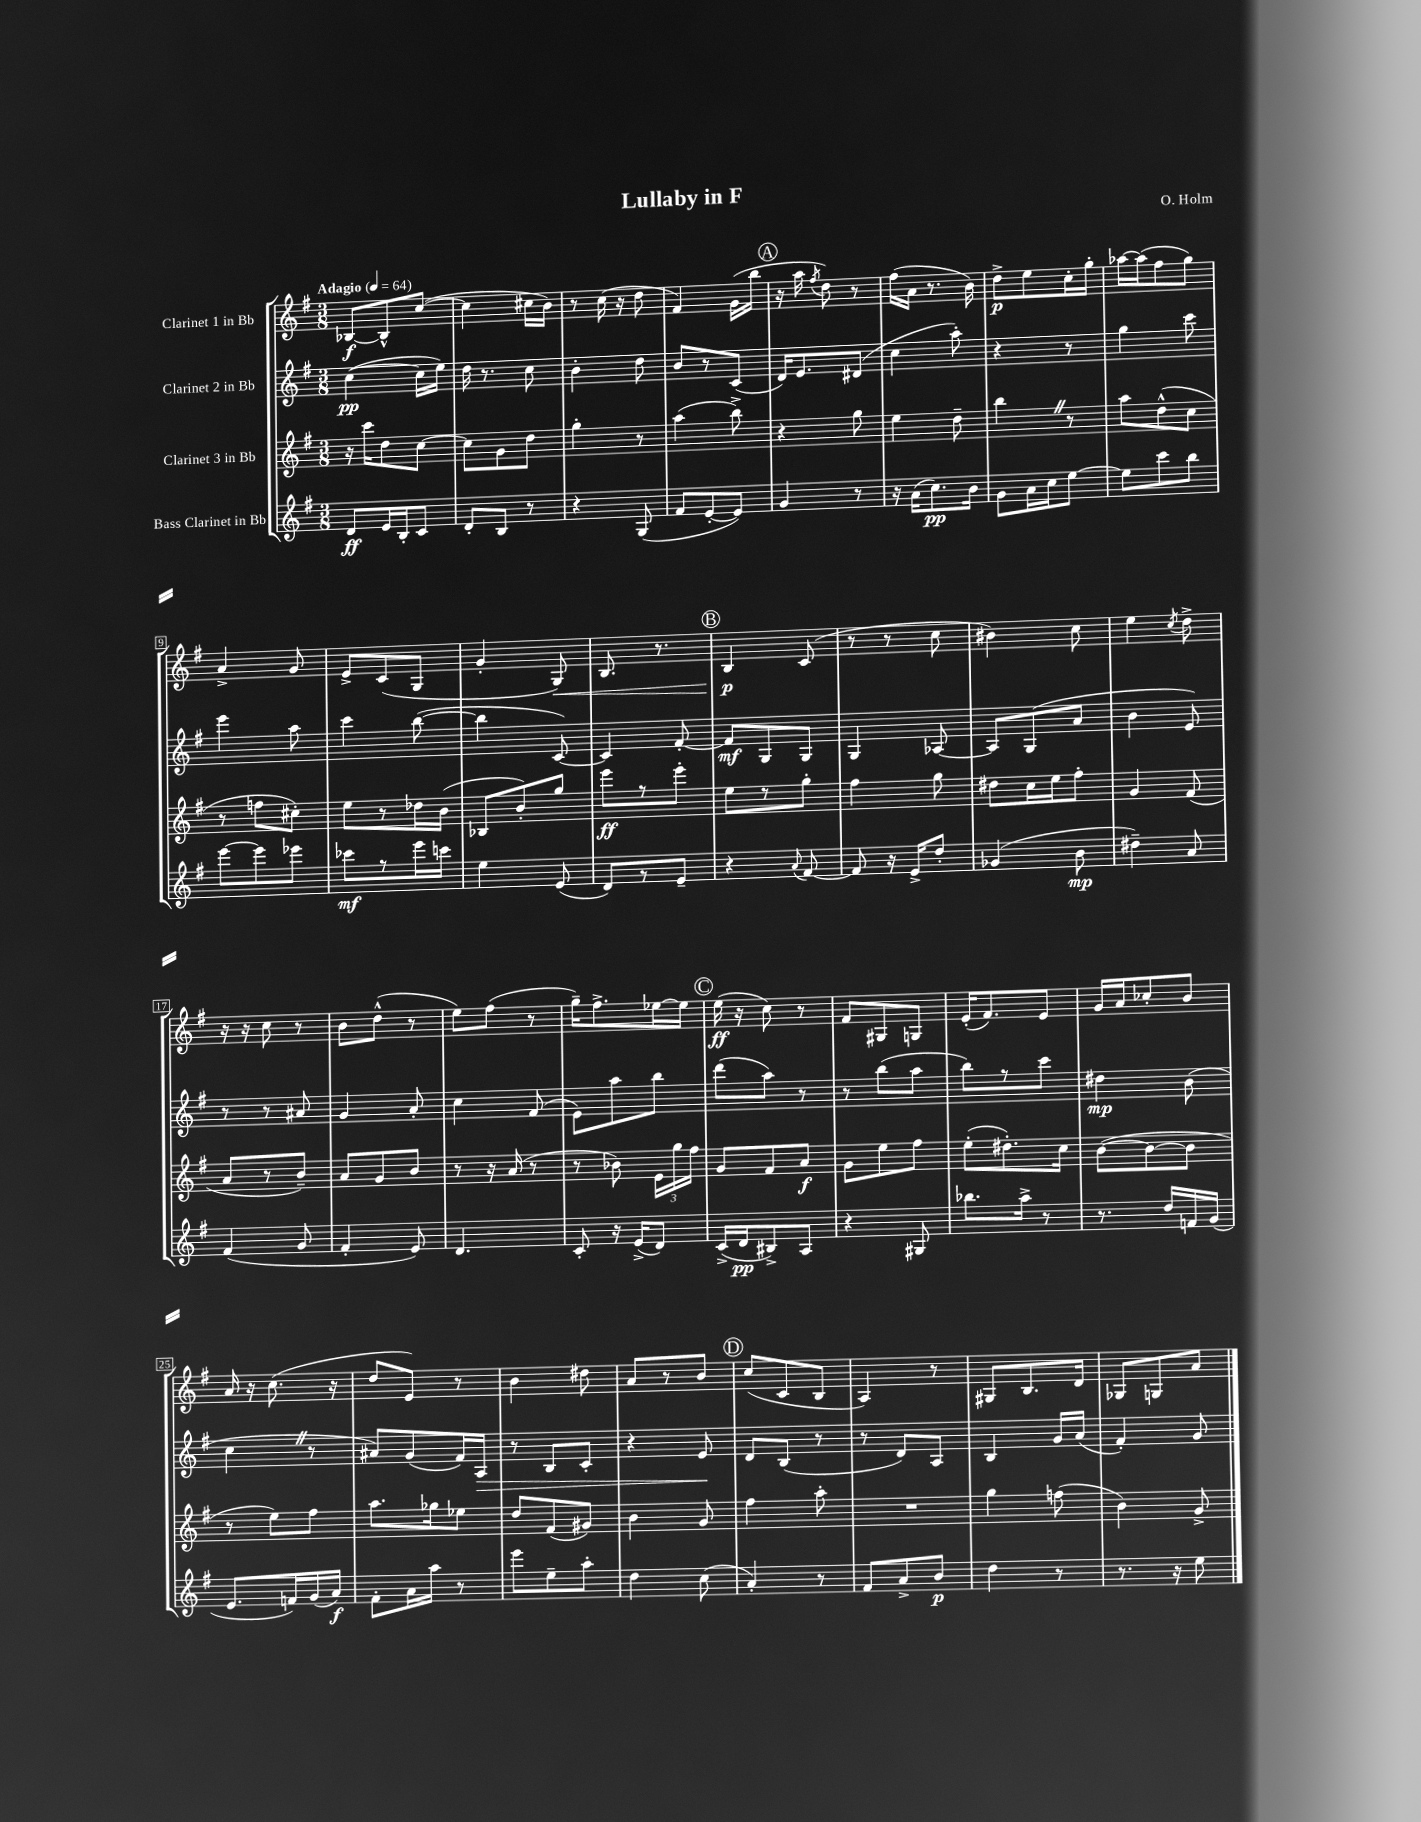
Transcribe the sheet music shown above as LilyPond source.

\header { title = "Lullaby in F" composer = "O. Holm" }
<<
\new StaffGroup <<
\new Staff = "s0" \with { instrumentName = "Clarinet 1 in Bb" } {
    \clef treble \key g \major \numericTimeSignature \time 3/8 \tempo "Adagio" 4 = 64
    \autoBeamOff bes8[~\f bes8-^ c''8]~( |
    c''4 cis''16[ b'16]) |
    r8 c''16( r16 d''8 |
    fis'4) g'16[( b''16] |
    \mark \markup { \circle "A" } r16 a''16 \acciaccatura { fis''8 } d''8) r8 |
    fis''16[( a'16] r8. b'16) |
    d''8[->\p e''8 c''16-. g''16]-. |
    aes''16[~ aes''16( fis''8 g''8]) |
    a'4-> g'8 |
    e'8[-> c'8( g8] |
    g'4-. g8\<) |
    b8. r8. |
    \mark \markup { \circle "B" } b4\p\! c'8( |
    r8 r8 c''8 |
    bis'4) c''8 |
    e''4 \acciaccatura { c''8 } d''8-> |
    r16 r16 c''8 r8 |
    b'8[ d''8]-^( r8 |
    e''8[) fis''8]( r8 |
    g''16[--) fis''8.-> ees''16~ ees''16] |
    \mark \markup { \circle "C" } e''16\ff( r16 c''8) r8 |
    fis'8[ gis8 g8] |
    e'16[-.( fis'8.) e'8] |
    g'16[ a'16 ces''8-. b'8] |
    a'16 r16 c''8.( r16 |
    d''8[ e'8]) r8 |
    b'4 dis''8 |
    a'8[ r8 b'8] |
    \mark \markup { \circle "D" } c''8[( c'8 b8] |
    a4) r8 |
    gis8[ b8. d'16] |
    ges8[ g8 a'8] \bar "|." |
}
\new Staff = "s1" \with { instrumentName = "Clarinet 2 in Bb" } {
    \clef treble \key g \major \numericTimeSignature \time 3/8
    \autoBeamOff c''4~\pp( c''16[ e''16]) |
    d''16 r8. c''8 |
    b'4-. d''8 |
    b'8[ r8 c'8]( |
    \mark \markup { \circle "A" } d'16[) e'8. dis'8]( |
    c''4 a''8-.) |
    r4 r8 |
    g''4 c'''8 |
    e'''4 a''8 |
    c'''4 b''8~( |
    b''4 c'8~) |
    c'4 fis'8~-. |
    \mark \markup { \circle "B" } fis'8[\mf g8 g8] |
    g4 aes8~ |
    aes8[ g8( a'8] |
    b'4 e'8) |
    r8 r8 ais'8 |
    g'4 a'8-. |
    c''4 fis'8( |
    e'8[) a''8 b''8] |
    \mark \markup { \circle "C" } d'''8[( a''8]) r8 |
    r8 b''8[( a''8] |
    b''8[) r8 c'''8] |
    dis''4\mp b'8( |
    c''4 \once \override BreathingSign.text = \markup { \musicglyph "scripts.caesura.straight" } \breathe r8 |
    ais'8[) g'8( fis'16) a16]\> |
    r8 b8[ c'8]-. |
    r4 e'8\! |
    \mark \markup { \circle "D" } d'8[ b8]( r8 |
    r8 d'8[) a8] |
    b4 g'16[ a'16]( |
    fis'4-.) g'8 \bar "|." |
}
\new Staff = "s2" \with { instrumentName = "Clarinet 3 in Bb" } {
    \clef treble \key g \major \numericTimeSignature \time 3/8
    \autoBeamOff r16 c'''16[ d''8 c''8]~ |
    c''8[ g'8 d''8] |
    g''4-. r8 |
    a''4( b''8->) |
    \mark \markup { \circle "A" } r4 g''8 |
    e''4 d''8-- |
    b''4 \once \override BreathingSign.text = \markup { \musicglyph "scripts.caesura.straight" } \breathe r8 |
    a''8[ d''8-^( c''8] |
    r8 f''8[ cis''8]-.) |
    e''8[ r8 des''16 b'16]( |
    bes8[ b'8-.) g''8] |
    e'''8[\ff r8 e'''8]-. |
    \mark \markup { \circle "B" } e''8[ r8 g''8]-. |
    fis''4 g''8 |
    dis''8[ c''16 e''16 fis''8]-. |
    g'4 fis'8( |
    a'8[ r8 b'8]--) |
    a'8[ g'8 b'8] |
    r8 r16 a'16( r8 |
    r8 bes'8) \tuplet 3/2 { e'16[ g''16 fis''16] } |
    \mark \markup { \circle "C" } g'8[ fis'8 a'8]\f |
    g'8[ e''8 fis''8] |
    e''8[-.( dis''8.-.) c''16] |
    b'8[~( b'8~ b'8] |
    r8 e''8[) fis''8] |
    a''8.[ ges''16 ees''8] |
    d''8[ fis'8( gis'8]) |
    b'4 g'8 |
    \mark \markup { \circle "D" } fis''4 a''8-. |
    R4. |
    g''4 f''8( |
    b'4) g'8-> \bar "|." |
}
\new Staff = "s3" \with { instrumentName = "Bass Clarinet in Bb" } {
    \clef treble \key g \major \numericTimeSignature \time 3/8
    \autoBeamOff d'8[\ff e'16 b16-. c'8] |
    d'8[-. b8] r8 |
    r4 g8( |
    fis'8[ e'8~-. e'8]) |
    \mark \markup { \circle "A" } g'4 r8 |
    r16 a'16[( c''8.\pp) b'16] |
    g'8[ a'16 c''16 e''8]~ |
    e''8[ c'''8 b''8] |
    e'''8[~ e'''8 ees'''8] |
    ces'''8[\mf r8 e'''16 c'''16] |
    e''4 e'8( |
    d'8[) r8 e'8]-- |
    \mark \markup { \circle "B" } r4 \appoggiatura { a'8 } fis'8~ |
    fis'8 r16 e'16[-> d''8]-. |
    ges'4( b'8\mp |
    dis''4--) a'8 |
    fis'4( g'8 |
    fis'4-. e'8) |
    d'4. |
    c'8-. r16 e'16[->( d'8]) |
    \mark \markup { \circle "C" } c'16[->( d'16\pp bis8->) a8] |
    r4 gis8 |
    bes''8.[ a''16]-> r8 |
    r8. d''16[ f'16 g'16]( |
    e'8.[ f'16) g'16( a'16]\f) |
    fis'8[-. a'16 a''16] r8 |
    e'''8[ e''8-- a''8]-. |
    d''4 c''8( |
    \mark \markup { \circle "D" } a'4-.) r8 |
    fis'8[ a'8-> b'8]\p |
    d''4 r8 |
    r8. r16 e''8 \bar "|." |
}
>>
>>
\layout { \context { \Score \override BarNumber.stencil = #(make-stencil-boxer 0.1 0.3 ly:text-interface::print) } }
